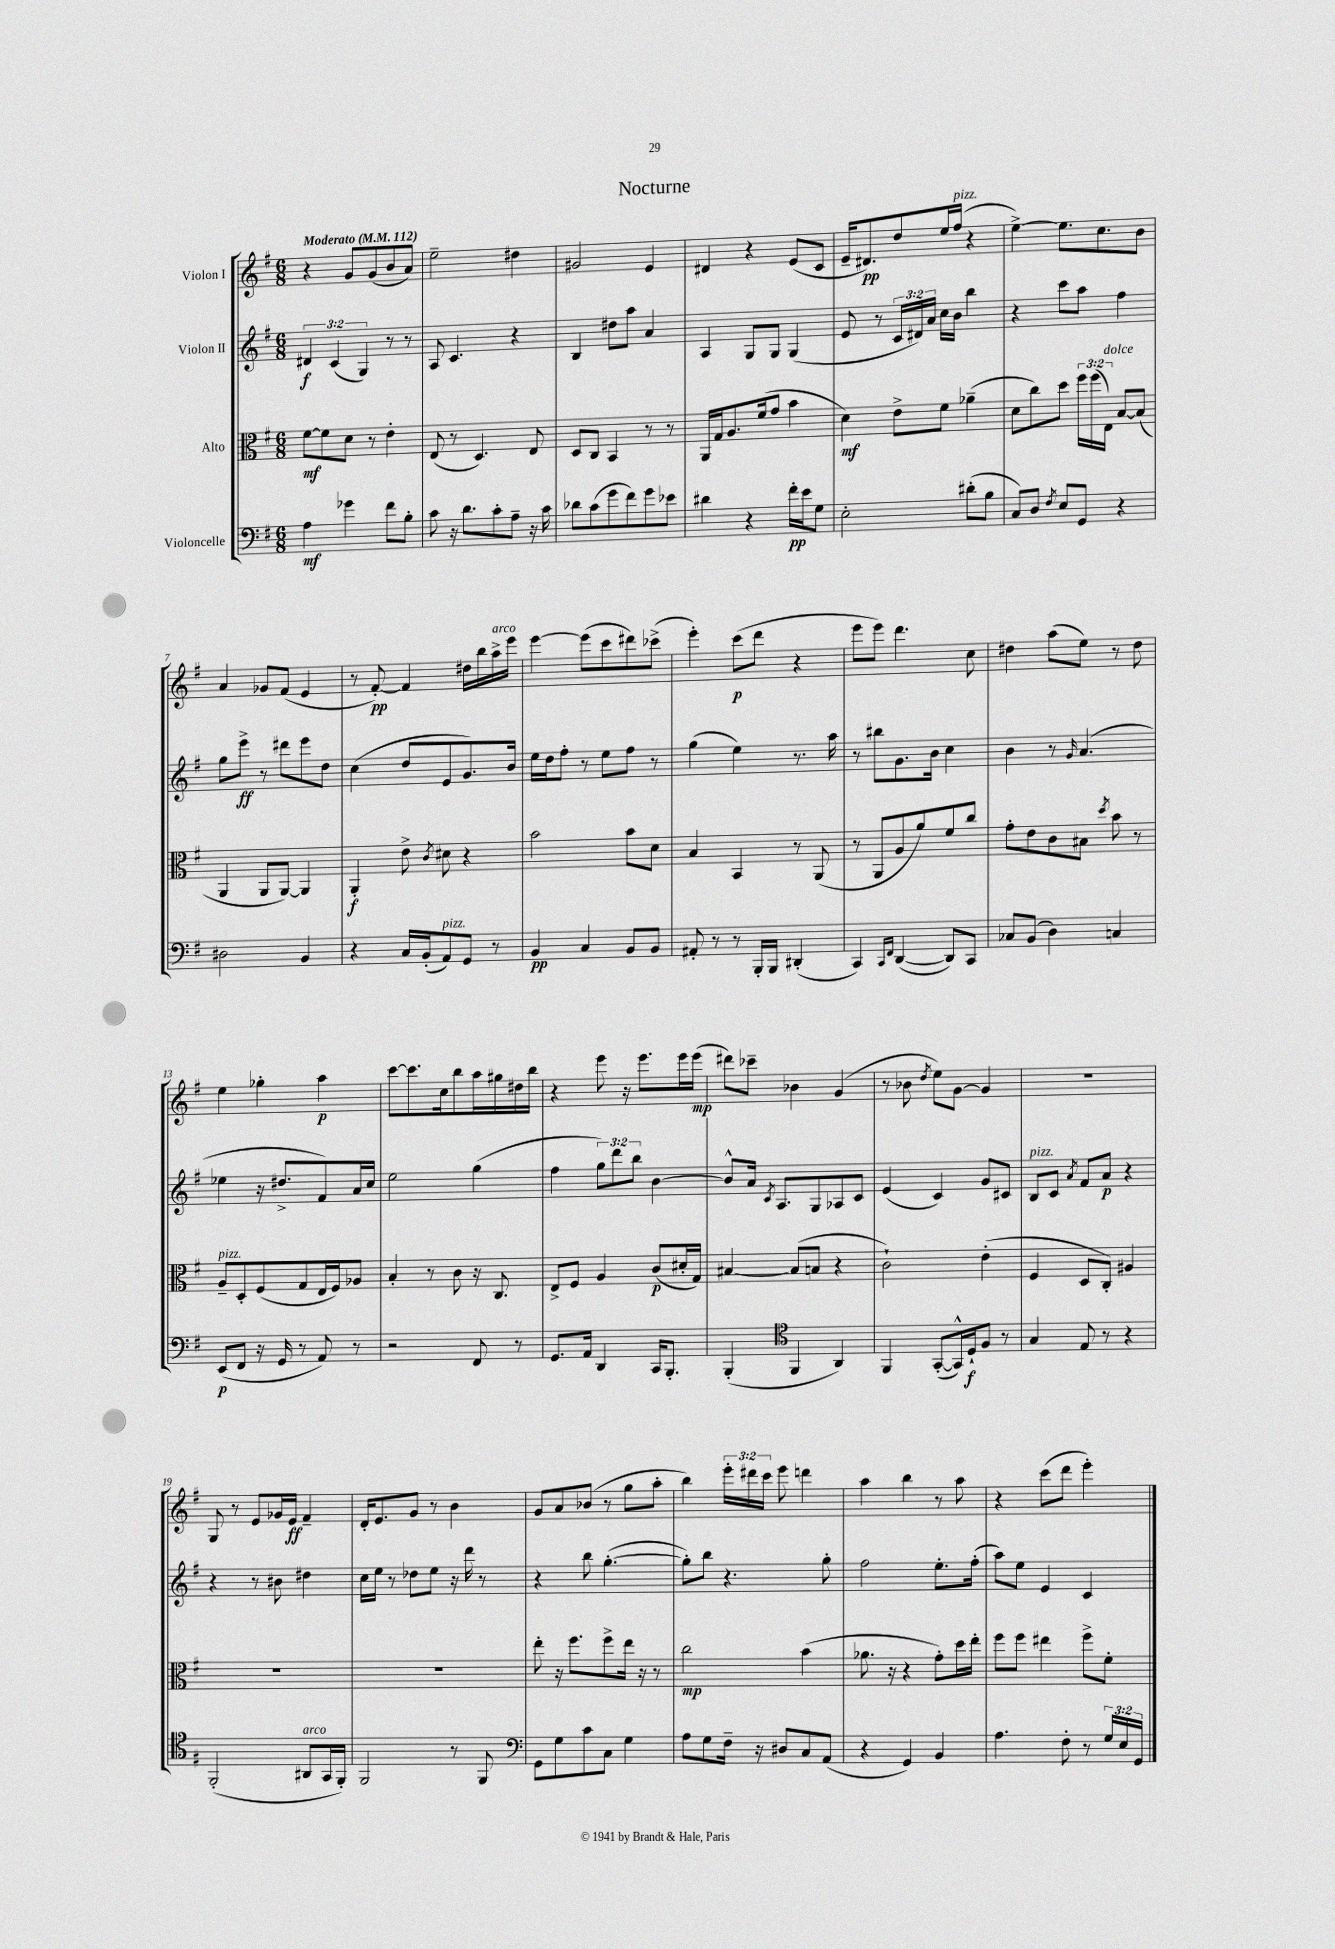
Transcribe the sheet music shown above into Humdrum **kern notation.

**kern	**dynam	**kern	**dynam	**kern	**dynam	**kern	**dynam
*part4	*part4	*part3	*part3	*part2	*part2	*part1	*part1
*staff4	*staff4	*staff3	*staff3	*staff2	*staff2	*staff1	*staff1
*I"Violoncelle	*	*I"Alto	*	*I"Violon II	*	*I"Violon I	*
*clefF4	*	*clefC3	*	*clefG2	*	*clefG2	*
*k[f#]	*	*k[f#]	*	*k[f#]	*	*k[f#]	*
*M6/8	*	*M6/8	*	*M6/8	*	*M6/8	*
*MM112	*	*MM112	*	*MM112	*	*MM112	*
=1	=1	=1	=1	=1	=1	=1	=1
!	!	!	!	!	!	!LO:TX:a:B:t=Moderato	!
4A\	mf	[8f#\L	mf	6d#X/	f	4r	.
.	.	8f#\]	.	.	.	.	.
.	.	.	.	(6c/	.	.	.
4g-X\	.	8d\J	.	.	.	8g/L	.
.	.	.	.	6G/)	.	.	.
.	.	8r	.	.	.	(8g/	.
8f#\L	.	4e'\	.	8r	.	8b/	.
8B'\J	.	.	.	8r	.	8a/J)	.
=2	=2	=2	=2	=2	=2	=2	=2
8c\	.	(8E/	.	8A/	.	2ee~\	.
16r	.	8r	.	4.c/	.	.	.
8.d\L	.	.	.	.	.	.	.
.	.	4.D/)	.	.	.	.	.
8c'\	.	.	.	.	.	.	.
8A~\J	.	.	.	4r	.	4dd#X\	.
16r	.	8E/	.	.	.	.	.
16c\	.	.	.	.	.	.	.
=3	=3	=3	=3	=3	=3	=3	=3
8d-X\L	.	8D/L	.	4B/	.	2g#X/	.
(8c\	.	8C/J	.	.	.	.	.
8g\	.	4BB/	.	8dd#X\L	.	.	.
8f#\)	.	.	.	8aa\J	.	.	.
8g\	.	8r	.	4a/	.	4e/	.
8e-X\J	.	8r	.	.	.	.	.
=4	=4	=4	=4	=4	=4	=4	=4
4d#X\	.	16AA/LL	.	4A/	.	4d#X/	.
.	.	16G/J	.	.	.	.	.
.	.	8.A/	.	.	.	.	.
4r	.	.	.	8G/L	.	4r	.
.	.	(16f#/k	.	.	.	.	.
.	.	8g/J	.	8G/J	.	.	.
16f#'\LL	pp	4b\	.	(4G/	.	(8e/L	.
16e\J	.	.	.	.	.	.	.
8G\J	.	.	.	.	.	8c/J	.
=5	=5	=5	=5	=5	=5	=5	=5
2E'\	.	4d\)	mf	8e/	.	16e~/KL	.
.	.	.	.	.	.	8.d#X/)	pp
.	.	.	.	8r	.	.	.
.	.	8e^\L	.	24c/LL	.	8dd/	.
.	.	.	.	24d#X/)	.	.	.
.	.	.	.	24a/JJ	.	.	.
.	.	8f#\J	.	16cc\LL	.	16ee/L	.
!	!	!	!	!	!	!LO:TX:a:i:t=pizz.	!
.	.	.	.	16b\JJ	.	(16ff#/JJ	.
(8d#X'\L	.	(4a-X~\	.	4bb\	.	4r	.
8B\J	.	.	.	.	.	.	.
=6	=6	=6	=6	=6	=6	=6	=6
8C/L)	.	8d\L	.	4r	.	[4ee^\)	.
8D/J	.	8cc\)	.	.	.	.	.
8qF#/	.	.	.	.	.	.	.
8E/L	.	8dd\J	.	8ccc\L	.	8.ee\L]	.
8GG/J	.	24ff#\LL	.	8aa\J	.	.	.
.	.	(24ff#\	.	.	.	.	.
.	.	.	.	.	.	8.cc\	.
!	!	!LO:TX:a:i:t=dolce	!	!	!	!	!
.	.	24E\JJ)	.	.	.	.	.
4r	.	[8B/L	.	4ff#\	.	.	.
.	.	(8B/J]	.	.	.	8b\J	.
!!LO:LB:g=z
=7	=7	=7	=7	=7	=7	=7	=7
2D#X\	.	4AA/	.	8gg\L	.	4a/	.
.	.	.	.	8eee^\J	ff	.	.
.	.	8AA/L	.	8r	.	8g-X/L	.
.	.	[8AA/J)	.	8ddd#X\L	.	(8f#/J	.
4BB/	.	4AA/]	.	8eee\	.	4e/	.
.	.	.	.	8dd\J	.	.	.
=8	=8	=8	=8	=8	=8	=8	=8
4r	.	4AA'/	f	(4cc\	.	8r	.
.	.	.	.	.	.	[8f#'/)	pp
16C/LL	.	8e^\	.	8dd/L	.	4f#/]	.
(16BB'/J	.	.	.	.	.	.	.
.	.	8qc/	.	.	.	.	.
!LO:TX:a:i:t=pizz.	!	!	!	!	!	!	!
8AA/)	.	8d#X\	.	8e/	.	.	.
8GG/J	.	4r	.	8.g/)	.	16dd#X\LL	.
.	.	.	.	.	.	16bb\	.
!	!	!	!	!	!	!LO:TX:a:i:t=arco	!
8r	.	.	.	.	.	16aa^\	.
.	.	.	.	16b/Jk	.	16eee\JJ	.
=9	=9	=9	=9	=9	=9	=9	=9
4BB/	pp	2b\	.	16ee\LL	.	[4eee\	.
.	.	.	.	16dd\J	.	.	.
.	.	.	.	8ff#'\J	.	.	.
4C/	.	.	.	8r	.	(8eee\L]	.
.	.	.	.	8ee\L	.	8ccc\	.
8BB/L	.	8b\L	.	8ff#\J	.	8ddd#X\)	.
8BB/J	.	8d\J	.	8r	.	(8ccc-X^\J	.
=10	=10	=10	=10	=10	=10	=10	=10
8AA#X'/	.	4B/	.	(4gg\	.	4eee'\)	.
8r	.	.	.	.	.	.	.
8r	.	4BB/	.	4ee\)	.	(8ccc\L	p
16BBB'/LL	.	.	.	.	.	8ddd\J	.
16BBB/JJ	.	.	.	.	.	.	.
(4DD#X'/	.	8r	.	8.r	.	4r	.
.	.	(8AA/	.	.	.	.	.
.	.	.	.	16aa\	.	.	.
=11	=11	=11	=11	=11	=11	=11	=11
4CC/)	.	8r	.	8r	.	8eee\L	.
.	.	8AA/L	.	8bb#X\L	.	8eee\J)	.
16qqCC/LL	.	.	.	.	.	.	.
16qqFF#/JJ	.	.	.	.	.	.	.
([4DD/	.	8A/	.	8.g\	.	4.ddd\	.
.	.	8a/)	.	.	.	.	.
.	.	.	.	16b\Jk	.	.	.
8DD/L])	.	8f#/	.	4cc\	.	.	.
8CC/J	.	8cc/J	.	.	.	8cc\	.
=12	=12	=12	=12	=12	=12	=12	=12
8C-X/L	.	8g'\L	.	4b\	.	4dd#X\	.
(8BB/J	.	8e\	.	.	.	.	.
4D\)	.	8c\	.	8r	.	(8aa\L	.
.	.	.	.	16qqg/	.	.	.
.	.	8B#X\J	.	(4.a/	.	8ee\J)	.
.	.	8qdd/	.	.	.	.	.
4Cn/	.	8b\	.	.	.	8r	.
.	.	8r	.	.	.	8dd#\	.
!!LO:LB:g=z
=13	=13	=13	=13	=13	=13	=13	=13
!	!	!LO:TX:a:i:t=pizz.	!	!	!	!	!
(8EE/L	p	8A~/L	.	4ee-X\	.	4ee\	.
8FF#/J	.	8D'/	.	.	.	.	.
16r	.	(8F#/	.	16r	.	4gg-X'\	.
16GG/	.	.	.	8.dd#X^/L	.	.	.
8r	.	8G/	.	.	.	.	.
8AA/)	.	16E/L	.	8f#/)	.	4aa\	p
.	.	16F#/J)	.	.	.	.	.
8r	.	8A-X/J	.	16a/L	.	.	.
.	.	.	.	16cc/JJ	.	.	.
=14	=14	=14	=14	=14	=14	=14	=14
2r	.	4B'/	.	2ee\	.	[8ccc\L	.
.	.	.	.	.	.	8.ccc\]	.
.	.	8r	.	.	.	.	.
.	.	.	.	.	.	16cc\k	.
.	.	8c\	.	.	.	8bb\	.
8FF#/	.	16r	.	(4gg\	.	16aa\L	.
.	.	8.C/	.	.	.	16gg#X\	.
8r	.	.	.	.	.	16dd#X\	.
.	.	.	.	.	.	16bb\JJ	.
=15	=15	=15	=15	=15	=15	=15	=15
8.GG/L	.	8E^/L	.	4ff#\	.	4r	.
.	.	8F#/J	.	.	.	.	.
16AA/Jk	.	.	.	.	.	.	.
4DD/	.	4A/	.	12gg\L)	.	8eee\	.
.	.	.	.	12ddd\	.	.	.
.	.	.	.	.	.	16r	.
.	.	.	.	12bb\J	.	.	.
.	.	.	.	.	.	8.eee\L	.
16CC/KL	.	(8c/L	p	[4b\	.	.	.
8.BBB'/J	.	.	.	.	.	.	.
.	.	16d#X'/L	.	.	.	16eee\L	.
.	.	16G/JJ)	.	.	.	(16eee\JJ	mp
=16	=16	=16	=16	=16	=16	=16	=16
(4BBB'/	.	[4B#X/	.	8b^^/L]	.	8ddd#X\L)	.
.	.	.	.	16a/Jk	.	8ccc-X~\J	.
.	.	.	.	8qc/	.	.	.
.	.	.	.	8.A/L	.	.	.
*clefC4	*	*	*	*	*	*	*
4FF#/	.	(8B#/L]	.	.	.	4b-X\	.
.	.	8Bn/J	.	8G/	.	.	.
4AA/)	.	4r	.	8A-X/	.	(4g/	.
.	.	.	.	8c/J	.	.	.
=17	=17	=17	=17	=17	=17	=17	=17
4FF#/	.	2c`\)	.	(4e/	.	8r	.
.	.	.	.	.	.	8b-X\	.
.	.	.	.	.	.	8qdd/	.
([8GG'/L	.	.	.	4c/)	.	8ee\L)	.
16GG^^/L])	.	.	.	.	.	[8g\J	.
16D`/J	f	.	.	.	.	.	.
8F#/J	.	(4e'\	.	8g/L	.	4g/]	.
8r	.	.	.	8c#X/J	.	.	.
=18	=18	=18	=18	=18	=18	=18	=18
!	!	!	!	!LO:TX:a:i:t=pizz.	!	!	!
4G/	.	4F#/	.	8B/L	.	2.r	.
.	.	.	.	8c/J	.	.	.
.	.	.	.	8qa/	.	.	.
8E/	.	8D/L	.	8f#/L	.	.	.
8r	.	8C'/J)	.	8a/J	p	.	.
4r	.	4A#X/	.	4r	.	.	.
!!LO:LB:g=z
=19	=19	=19	=19	=19	=19	=19	=19
(2FF#'/	.	2.r	.	4r	.	8G/	.
.	.	.	.	.	.	8r	.
.	.	.	.	8r	.	8e/L	.
.	.	.	.	8b#X\	.	16g-X/L	.
.	.	.	.	.	.	16e/JJ	ff
!LO:TX:a:i:t=arco	!	!	!	!	!	!	!
8AA#X/L	.	.	.	4dd#X\	.	4f#~/	.
16GG/L	.	.	.	.	.	.	.
16FF#'/JJ)	.	.	.	.	.	.	.
=20	=20	=20	=20	=20	=20	=20	=20
2FF#/	.	2.r	.	16cc\LL	.	16d'/KL	.
.	.	.	.	16ee\JJ	.	8.e/	.
.	.	.	.	8r	.	.	.
.	.	.	.	8dd-X\L	.	8g/J	.
.	.	.	.	8ee\J	.	8r	.
8r	.	.	.	16r	.	4b\	.
.	.	.	.	16ddd\	.	.	.
8FF#/	.	.	.	8r	.	.	.
=21	=21	=21	=21	=21	=21	=21	=21
*clefF4	*	*	*	*	*	*	*
8GG\L	.	8ee'\	.	4r	.	8g/L	.
8G\	.	16r	.	.	.	8a/	.
.	.	8.ff#\L	.	.	.	.	.
8c\	.	.	.	8bb\	.	(8b-X/J	.
8C\J	.	8ff#^\	.	([4.gg'\	.	8r	.
4G\	.	16ee\Jk	.	.	.	8gg\L	.
.	.	16r	.	.	.	.	.
.	.	8r	.	.	.	8aa'\J	.
=22	=22	=22	=22	=22	=22	=22	=22
8A\L	.	2cc\	mp	8gg'\L])	.	4bb\)	.
8G\	.	.	.	8bb\J	.	.	.
16F#~\Jk	.	.	.	4.r	.	24eee'\LL	.
.	.	.	.	.	.	24ddd#X\	.
16r	.	.	.	.	.	.	.
.	.	.	.	.	.	24ccc\JJ	.
8D#X/L	.	.	.	.	.	8eee\	.
8C/	.	(4b\	.	.	.	4dddn\	.
(8AA/J	.	.	.	8gg'\	.	.	.
=23	=23	=23	=23	=23	=23	=23	=23
4r	.	8.a-X\	.	2ff#\	.	4aa\	.
.	.	16r	.	.	.	.	.
4GG/)	.	4r	.	.	.	4bb\	.
4BB/	.	8g'\L)	.	8.ee'\L	.	8r	.
.	.	16dd\L	.	.	.	8aa\	.
.	.	16ee'\JJ	.	(16ff#'\Jk	.	.	.
=24	=24	=24	=24	=24	=24	=24	=24
4.A\	.	8ff#\L	.	8aa\L)	.	4r	.
.	.	8ff#\J	.	8ee\J	.	.	.
.	.	4ee#X\	.	4e/	.	(8ccc\L	.
8F#'\	.	.	.	.	.	8ddd\J	.
8r	.	8ff#^\L	.	4c/	.	4eee'\)	.
24G/LL	.	8f#'\J	.	.	.	.	.
24E/	.	.	.	.	.	.	.
24GG/JJ	.	.	.	.	.	.	.
==	==	==	==	==	==	==	==
*-	*-	*-	*-	*-	*-	*-	*-
